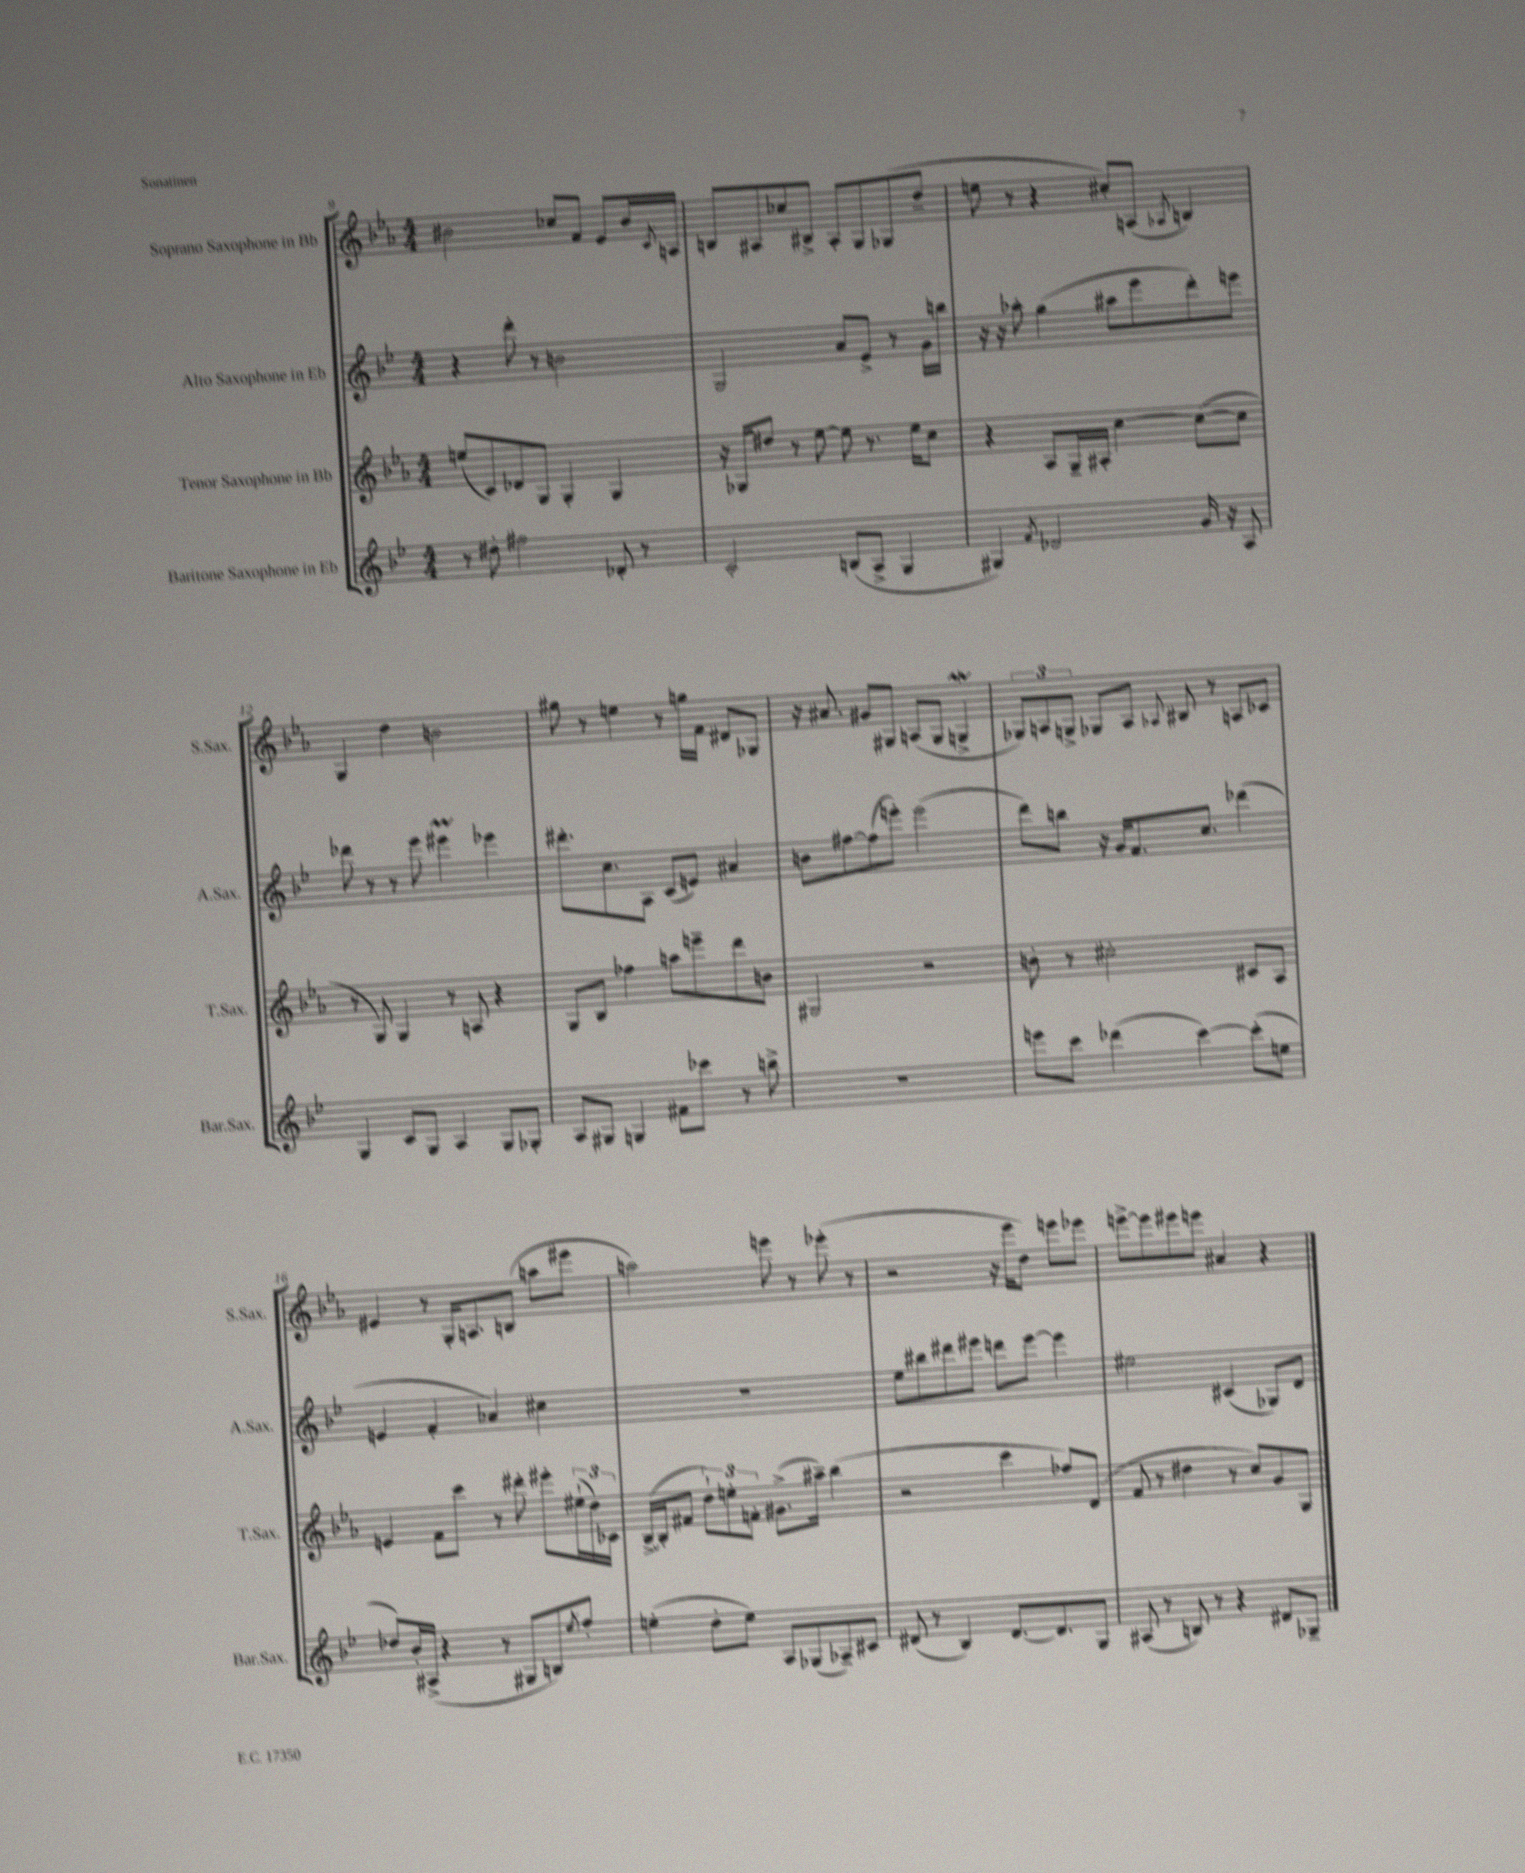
<<
\new StaffGroup <<
\new Staff = "s0" \with { instrumentName = "Soprano Saxophone in Bb" shortInstrumentName = "S.Sax." } {
    \clef treble \key ees \major \numericTimeSignature \time 4/4
    bis'2 ces''8 f'8 ees'8 bis'16 \acciaccatura { c'8 } a16 |
    b8 ais8 ces''8 bis8-> ais8-. g8 ges8( d''8-- |
    e''8 r8 r4 cis''8-.) a8( \acciaccatura { aes8 } b4) |
    g4 d''4 b'2 |
    gis''8 r8 e''4 r8 g''16 f'16 dis'8 ges8 |
    r16 ais'8. gis'8 gis8 a8( gis8 g4->\mordent |
    \tuplet 3/2 { ges8) a8 g8-> } ges8 a8 \appoggiatura { aes8 } bis8 r8 a8 ces'8 |
    eis'4 r8 g16-. a8. b8( a''8 eis'''8 |
    a''2) e'''8 r8 ees'''8-.( r8 |
    r2 r16 ees'''16 d''8) e'''8 ees'''8 |
    e'''8~-> e'''8 eis'''8 e'''8 ais'4 r4 \bar "|." |
}
\new Staff = "s1" \with { instrumentName = "Alto Saxophone in Eb" shortInstrumentName = "A.Sax." } {
    \clef treble \key bes \major \numericTimeSignature \time 4/4
    r4 d'''8-. r8 b'2 |
    g2 a'8 ees'8-> r8 g'16 b''16 |
    r16 r16 aes''8-. g''4( ais''8 ees'''8 d'''8-.) e'''8 |
    des'''8 r8 r8 ees'''8 eis'''4\prall ees'''4 |
    dis'''8.-. c''8. a8 c'8( e'8) ais'4 |
    b'8 fis''8~ fis''8( e'''8-.) e'''2( |
    d'''8) b''8 r16 g'16 f'8. c''8. des'''4( |
    e'4 f'4-. aes'4) cis''4 |
    r1 |
    ees''8 bis''8 dis'''8 eis'''8 d'''8 eis'''8~ eis'''4 |
    eis''2 cis'4( ges8) d'8 \bar "|." |
}
\new Staff = "s2" \with { instrumentName = "Tenor Saxophone in Bb" shortInstrumentName = "T.Sax." } {
    \clef treble \key ees \major \numericTimeSignature \time 4/4
    e''8( c'8) des'8 g8 g4-. g4 |
    r16 ges16 dis''8 r8 ees''8~ ees''8 r8. ees''16 c''8 |
    r4 aes8 g16-- ais16-. c''4~ c''8~( c''8 |
    r8 g8) g4 r8 a8 r4 |
    g8 bes8 fes''4 a''8 e'''8-- d'''8 b'8 |
    gis2 r2 |
    b'8-. r8 cis''2-. cis'8 aes8 |
    e'4 f'8 c'''8 r8 dis'''8-. eis'''8-. \tuplet 3/2 { eis''16-!( d''16) ces'16 } |
    bes16~->( bes16-. fis'8 \tuplet 3/2 { d''8-!) e''8-. f'8-. } gis'8.->( ais''16--) bes''4( |
    r2 c'''4 fes''8) d'8( |
    f'8 r8 dis''4 r8 c''8) g'8 g8 \bar "|." |
}
\new Staff = "s3" \with { instrumentName = "Baritone Saxophone in Eb" shortInstrumentName = "Bar.Sax." } {
    \clef treble \key bes \major \numericTimeSignature \time 4/4
    r8 dis''8-. fis''2 des'8-. r8 |
    c'2-. b8( a8-> g4 |
    gis4) \acciaccatura { f'8 } des'2 g'16 r16 a8 |
    g4 c'8 g8 a4 g8 ges8-. |
    a8 gis8 g4 fis'8 ces'''8 r8 b''8-> |
    R1 |
    e'''8 c'''8 des'''4( c'''4~) c'''8-.( e''8 |
    des''8) bes'16-. ais16->( r4 r8 gis8 b8) \acciaccatura { ees''8 } f''8-. |
    e''4-.( d''8-. e''8) a8 ges8( aes8--) cis'8 |
    dis'8( r8 bes4) dis'8.~ dis'8. g8 |
    ais8( r8 b8) r8 r4 dis'8 ges8-- \bar "|." |
}
>>
>>
\layout { \context { \Score currentBarNumber = #9 } }
